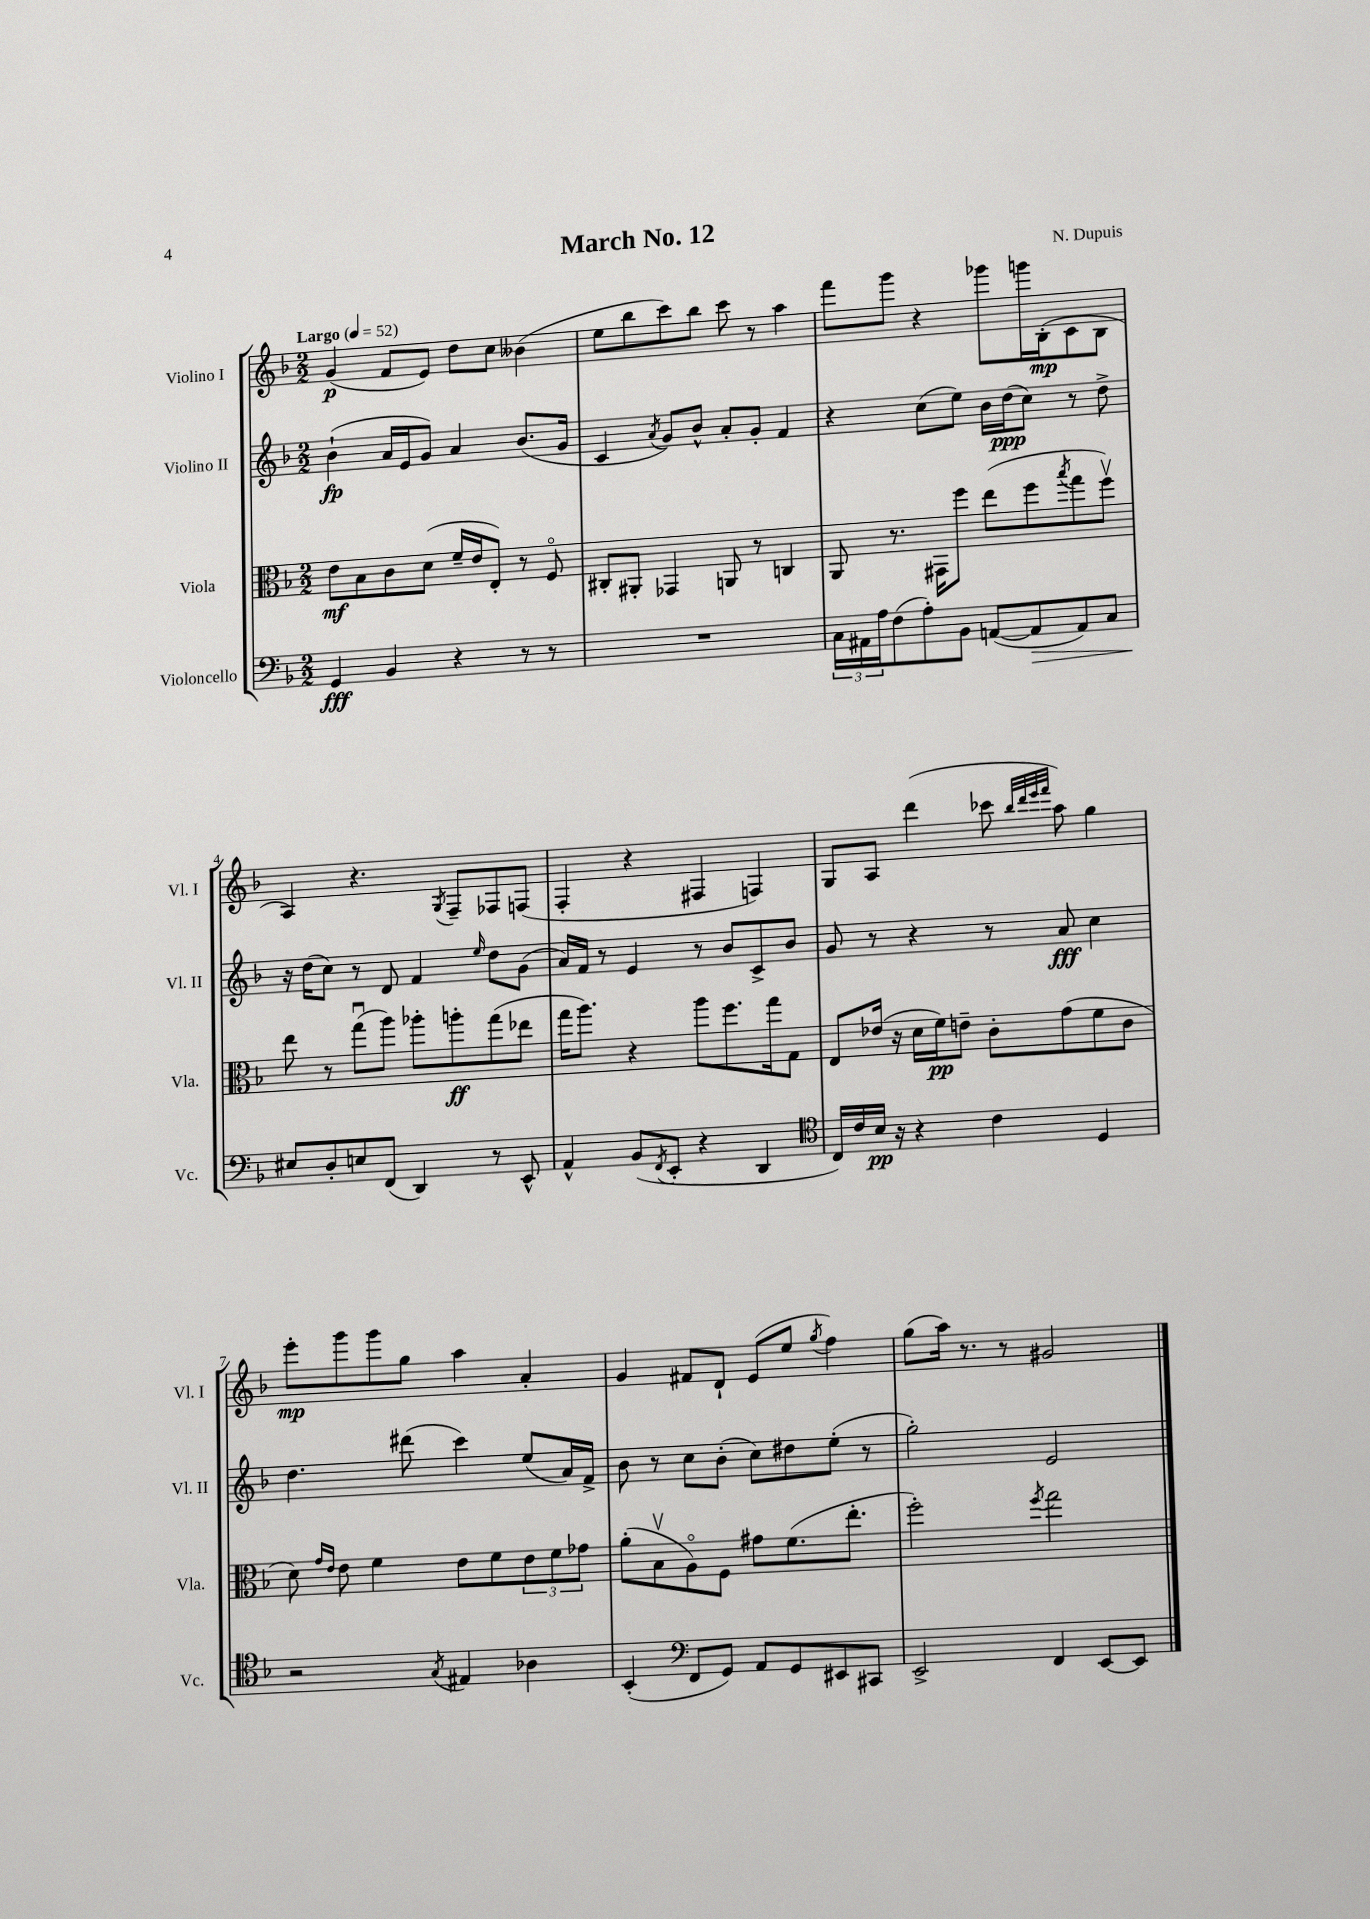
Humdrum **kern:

**kern	**kern	**kern	**kern
*staff4	*staff3	*staff2	*staff1
*clefF4	*clefC3	*clefG2	*clefG2
*k[b-]	*k[b-]	*k[b-]	*k[b-]
*M2/2	*M2/2	*M2/2	*M2/2
*MM52	*MM52	*MM52	*MM52
4GG	8e	(4b-`	(4g
.	8B-	.	.
4BB-	8c	16a	8f
.	.	16e	.
.	(8d	8g)	8e)
4r	16f~	4a	8dd
.	16e	.	.
.	8E')	.	8cc
8r	8r	(8.b-	(4b--
8r	8Fo	.	.
.	.	16g	.
=	=	=	=
1r	8C#'	4c	8ee
.	8AA#'	.	8bb-
.	.	8qa	.
.	4GG-	8g)	8ccc)
.	.	8b-^^	8bb-
.	8AA	8a'	8ccc
.	8r	8g'	8r
.	4C	4f	4aa
=	=	=	=
24C	8AA	4r	8fff
24AA#	.	.	.
24A	.	.	.
(8F	8.r	.	8ggg
8A')	.	(8cc	4r
.	16GG#	.	.
8BB-	8ff	8ee)	.
([8AA	(8ee	16b-	8ggg-
.	.	(16dd	.
8AA]	8ff	8cc)	16ggg
.	.	.	(16B-'
.	8qbb-	.	.
8AA)	8gg	8r	8c
8C	8ffv)	8dd^	8B-
=	=	=	=
8E#	8ee	16r	4A)
.	.	(16dd	.
8D'	8r	8cc)	.
8E	(8ggu	8r	4.r
(8FF	8aa)	8d	.
4DD)	8aa-'	4f	.
.	.	.	8qG
.	8aa'	.	8F~
.	.	16qqee	.
8r	(8gg	8dd	8F-
8EE^^	8ee-	(8g	(8F
=	=	=	=
4AA^^	16gg	16a)	4F'
.	8.aa)	16f	.
.	.	8r	.
(8BB-	4r	4e	4r
8qFF	.	.	.
8EE'	.	.	.
4r	8aa	8r	4F#
.	8.ff	8b-	.
4DD	.	8c^	4F)
.	16gg	.	.
.	8G	8b-	.
=	=	=	=
*clefC4	*	*	*
16C)	8E	8g	8G
16c	.	.	.
16B-	(16e-	8r	8A
16r	16r	.	.
4r	16d	4r	(4ddd
.	16f)	.	.
.	8e~	.	.
4c	8c'	8r	8ccc-
.	.	.	32qqbb-
.	.	.	32qqddd
.	.	.	32qqeee
.	.	.	32qqfff
.	(8g	8a	8aa)
4D	8f	4cc	4gg
.	8c	.	.
=	=	=	=
2r	8d)	4.dd	8eee'
.	16qqg	.	.
.	16qqe	.	.
.	8e	.	8ggg
.	4f	.	8ggg
.	.	(8ddd#	8gg
8qG	.	.	.
4E#	8e	4ccc)	4aa
.	8f	.	.
4A-	12e	(8ee	4a'
.	12f	.	.
.	.	16a)	.
.	12g-	.	.
.	.	16f^	.
=	=	=	=
(4BB-'	(8a'	8b-	4g
.	8B-v	8r	.
*clefF4	*	*	*
8FF	8Ao)	8cc	8f#
8GG)	8F	(8b-'	8d`
8AA	8g#	8cc)	(8e
8GG	(8.f	8dd#	8ee
.	.	.	8qgg
8EE#	.	(8ee'	4ff)
.	8.ee'	.	.
8CC#	.	8r	.
=	=	=	=
2EE^	2ff')	2gg')	(8gg
.	.	.	16aa)
.	.	.	8.r
.	.	.	8r
.	8qff	.	.
4FF	2gg	2e	2g#
[8EE	.	.	.
8EE]	.	.	.
==	==	==	==
*-	*-	*-	*-
